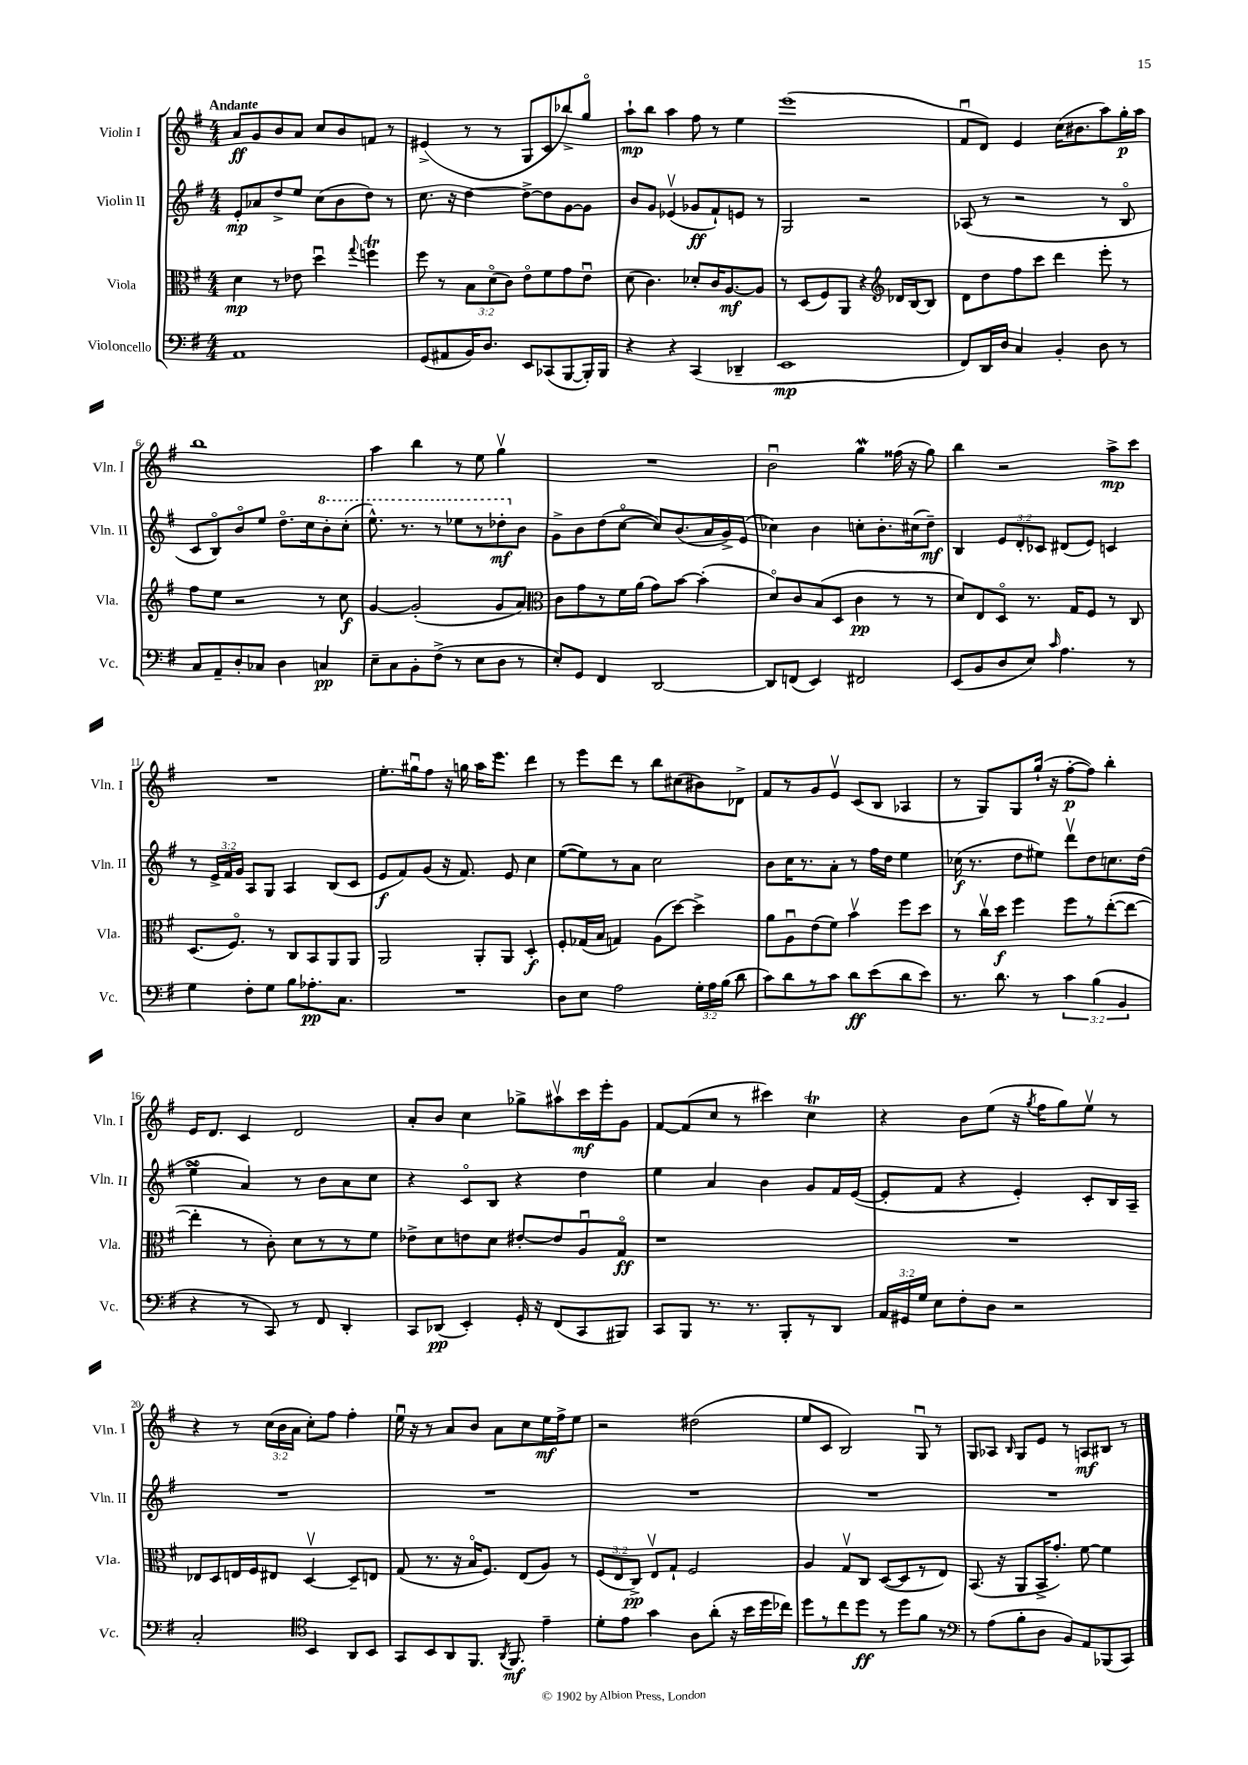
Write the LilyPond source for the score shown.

<<
\new StaffGroup <<
\new Staff = "s0" \with { instrumentName = "Violin I" shortInstrumentName = "Vln. I" } {
    \clef treble \key g \major \numericTimeSignature \time 4/4 \override Staff.TupletNumber.text = #tuplet-number::calc-fraction-text \tempo "Andante"
    \autoBeamOff a'8[\ff g'8 b'8 a'8] c''8[ b'8 f'8] r8 |
    eis'4->( r8 r8 g8[ c'8 bes''8->) g''8]\flageolet |
    a''8[-!\mp b''8] a''4 fis''8 r8 e''4 |
    e'''1( |
    fis'8[\downbow d'8]) e'4 c''16[( bis'8. a''8) g''16-.\p a''16] |
    b''1 |
    a''4 b''4 r8 e''8 g''4\upbow |
    R1 |
    b'2\downbow g''4\mordent fisis''16( r16 g''8) |
    b''4 r2 a''8[->\mp c'''8] |
    R1 |
    e''8.[-. gis''16\downbow fis''8] r16 g''16 a''16[ e'''8.] d'''4 |
    r8 e'''8[ d'''8] r8 b''8[ cis''8( bis'8) des'8]-> |
    fis'8[ r8 g'8 e'8]\upbow c'8[( b8] aes4 |
    r8 g8[) g8 g''16]-!( r16 fis''8[~-.\p fis''8]) b''4-. |
    e'16[ d'8.] c'4 d'2 |
    a'8[-. b'8] c''4 ges''8[-> ais''8\upbow c'''16\mf e'''16-. g'8] |
    fis'8[~ fis'8( c''8] r8 cis'''4) c''4\trill |
    r4 b'8[ e''8]( r16 \acciaccatura { g''8 } fis''16[ g''8) e''8]\upbow r8 |
    r4 r8 \tuplet 3/2 { c''16[( b'16 a'16] } c''8[-.) fis''8] fis''4-. |
    e''16\downbow r16 r8 a'8[ b'8] a'8[ c''8 e''16\mf fis''16-> e''8] |
    r2 dis''2( |
    e''8[ c'8] b2) g8\downbow r8 |
    g8[ aes8] \grace { b16 } g8[ e'8] r8 a8[\mf bis8] r8 \bar "|." |
}
\new Staff = "s1" \with { instrumentName = "Violin II" shortInstrumentName = "Vln. II" } {
    \clef treble \key g \major \numericTimeSignature \time 4/4 \override Staff.TupletNumber.text = #tuplet-number::calc-fraction-text
    \autoBeamOff e'8[-.\mp aes'8 d''8-> e''8] c''8[( b'8 d''8]) r8 |
    c''8. r16 d''4~ d''8[~-> d''8 g'8~ g'8] |
    b'8[ g'8] ees'4\upbow( ges'8[\ff fis'8-!) e'8] r8 |
    g2 r2 |
    aes8( r8 r2 r8 b8\flageolet |
    c'8[ b8\flageolet) b'8\flageolet e''8] d''8.[\flageolet c''16 \ottava #1 b''8-. c'''8]-.( |
    e'''8.-^) r8. r8 ees'''8[ r8 des'''8-.\mf \ottava #0 b'8] |
    g'8[-> b'8 d''8( c''8]~\flageolet c''8[) b'8.( a'16 g'16->) e'16]( |
    ces''4) b'4 c''8[-. b'8.-. cis''16( d''8]--\mf) |
    b4 \tuplet 3/2 { e'8[ d'8-. ces'8] } dis'8[( e'8]) c'4 |
    r8 \tuplet 3/2 { e'16[-> fis'16 g'16] } a8[ g8] a4 b8[( c'8] |
    e'8[\f fis'8) g'8]( r16 fis'8.) e'8 c''4 |
    e''8[~( e''8) r8 a'8] c''2 |
    b'8[ c''16 r8. a'8]-. r8 fis''16[ d''16] e''4 |
    ces''16\f( r8. d''8[ eis''8]) d'''8[\upbow d''8 c''8. d''16]( |
    e''4->\turn a'4) r8 b'8[ a'8 c''8] |
    r4 c'8[\flageolet b8] r4 d''4 |
    e''4 a'4 b'4 g'8[ fis'16 e'16]~( |
    e'8[-. fis'8] r4 e'4-.) c'8[-. b16 a16]-- |
    R1 |
    R1 |
    R1 |
    R1 |
    R1 \bar "|." |
}
\new Staff = "s2" \with { instrumentName = "Viola" shortInstrumentName = "Vla." } {
    \clef alto \key g \major \numericTimeSignature \time 4/4 \override Staff.TupletNumber.text = #tuplet-number::calc-fraction-text
    \autoBeamOff d'4\mp r8 ees'8 d''4\downbow \appoggiatura { g''8 } f''4\trill |
    fis''8 r8 \tuplet 3/2 { b8[ d'8\flageolet( c'8]) } e'8[\flageolet fis'8 g'8 e'8]\downbow |
    d'8( c'4.) des'8[-. c'16 a8.~\mf a8] |
    r8 d8[( fis8) a,8] r4 \clef treble des'16[ b16~ b8] |
    d'8[ d''8 fis''8 c'''8] d'''4 e'''8-. r8 |
    fis''8[ e''8] r2 r8 c''8\f |
    g'4~ g'2-.( g'8[ a'8]) |
    \clef alto c'8[ g'8 r8 fis'16 a'16]( g'8[) b'8]~ b'4-.( |
    d'8[\flageolet) c'8 b8( d8] c'4\pp r8 r8 |
    d'8[) e8 d8]\flageolet r8. g16[ fis8] r8 c8 |
    d8.[( fis8.]\flageolet) r8 c8[ b,8 a,8 a,8] |
    a,2 a,8[-. a,8] d4-.\f |
    fis8[-. ges16( b16] g4) a8[( d''8]~) d''4-> |
    a'8[ a8\downbow e'8( fis'8]) b'4\upbow fis''8[ d''8] |
    r8 c''16[\upbow d''16]\f fis''4 fis''8[ r8 e''8~-.( e''8]~ |
    e''4-. r8 c'8-.) d'8[ r8 r8 fis'8] |
    ees'8[-> d'8 e'8 d'8] eis'8[~-. eis'8 a8\downbow g8]\flageolet\ff |
    r1 |
    R1 |
    ees8[ d8 e16 fis16 eis8] d4~\upbow d8[-- e8] |
    g8( r8. r16 b16[\flageolet fis8.]) e8[( a8]) r8 |
    \tuplet 3/2 { fis8[( e8 c8]->\pp) } e8[\upbow g8]-! fis2 |
    a4 g8[\upbow c8] d8[~( d8 r8 e8]) |
    b,8.( r16 a,8[ b,16-> g'8.]-.) fis'8~ fis'4 \bar "|." |
}
\new Staff = "s3" \with { instrumentName = "Violoncello" shortInstrumentName = "Vc." } {
    \clef bass \key g \major \numericTimeSignature \time 4/4 \override Staff.TupletNumber.text = #tuplet-number::calc-fraction-text
    \autoBeamOff a,1 |
    g,8[( ais,8 b,16) d8.] e,8[ ces,8( b,,8~ b,,16-.) b,,16] |
    r4 r4 c,4( des,4-- |
    e,1\mp |
    fis,8[) d,16 d16] c4 b,4-. d8 r8 |
    c8[ a,8-- d8-. ces8] d4 c4\pp |
    e8[-- c8 b,8-. fis8]->( r8 e8[ d8] r8 |
    e8[-.) g,8] fis,4 d,2~ |
    d,8[ f,8]( e,4) fis,2 |
    e,8[( b,8 d8 e8]) \grace { c'16 } a4. r8 |
    g4 fis8[-. g8] b8[ aes8.-.\pp c8.] |
    R1 |
    d8[ e8] a2 \tuplet 3/2 { g16[-. a16 b16]( } d'8 |
    c'8[) d'8 r8 c'8] d'8[\ff e'8( d'8 e'8]) |
    r8. d'8. r8 \tuplet 3/2 { c'4 b4( b,4 } |
    r4 r8 c,8) r8 fis,8 d,4-. |
    c,8[ des,8]\pp( e,4-.) g,16-. r16 fis,8[( c,8 bis,,8]) |
    c,8[ b,,8] r8. r8. b,,8[-. r8 d,8] |
    \tuplet 3/2 { a,16[ gis,16 g16] } e8[ fis8-. d8] r2 |
    c2-. \clef tenor b,4 a,8[ b,8] |
    g,8[ b,8 a,8 fis,8.] \acciaccatura { a,8 } fis,8.\mf e'4-- |
    d'8[-. e'8] g'4 a8[ a'8]-.( r16 b'16[ d''16 ces''16]) |
    d''8[ r8 c''8 d''8]\ff r8 d''8[ fis'8] r8 |
    \clef bass r8 a8[( b8-. d8] b,8[) a,8 bes,,8( c,8]) \bar "|." |
}
>>
>>
